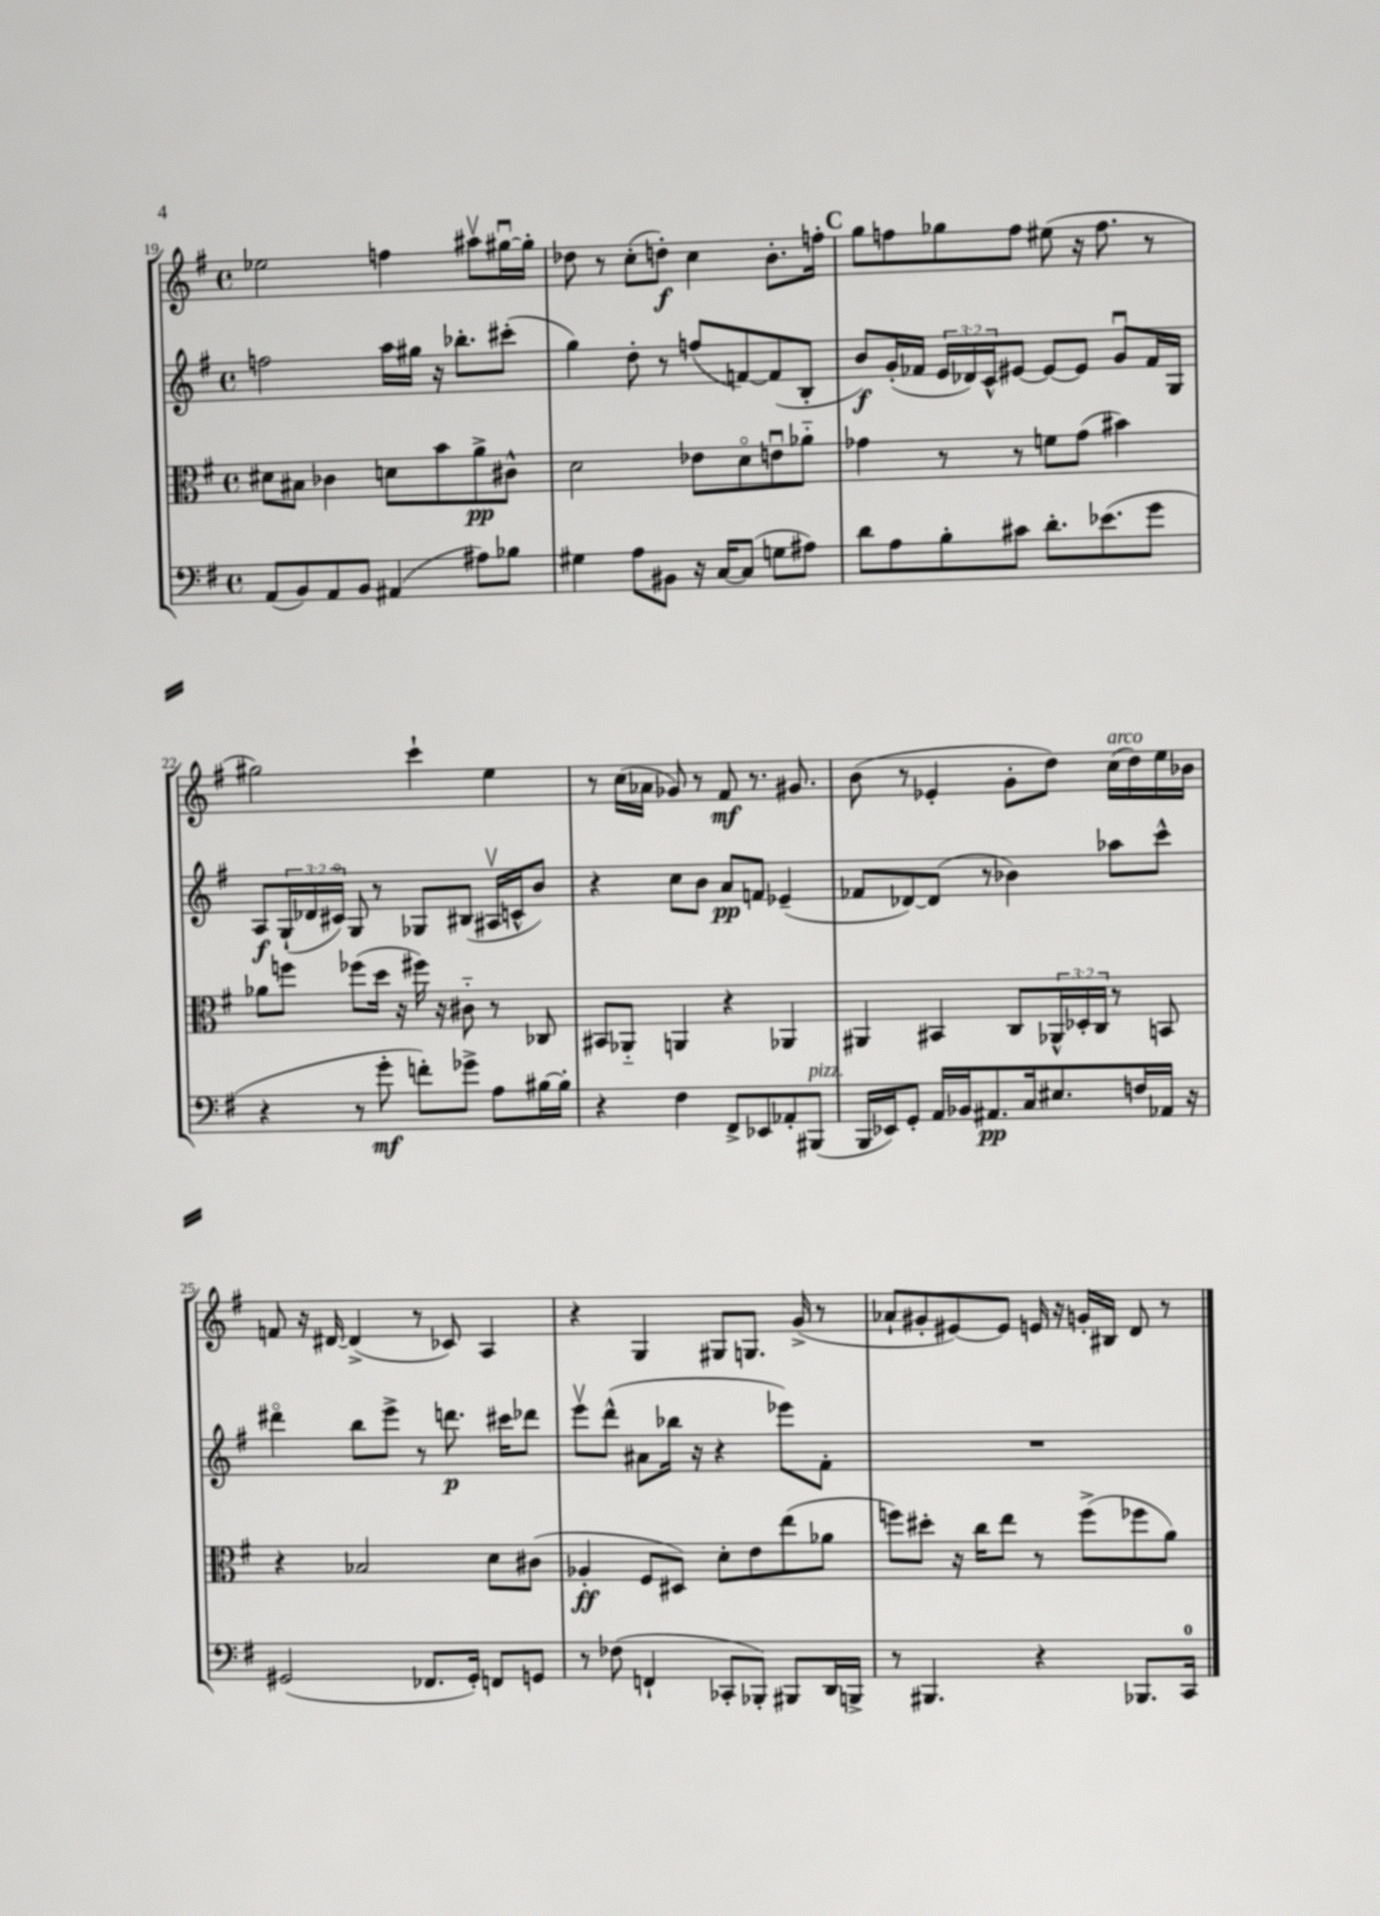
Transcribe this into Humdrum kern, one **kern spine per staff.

**kern	**dynam	**kern	**dynam	**kern	**dynam	**kern	**dynam
*part4	*part4	*part3	*part3	*part2	*part2	*part1	*part1
*staff4	*staff4	*staff3	*staff3	*staff2	*staff2	*staff1	*staff1
*clefF4	*	*clefC3	*	*clefG2	*	*clefG2	*
*k[f#]	*	*k[f#]	*	*k[f#]	*	*k[f#]	*
*M4/4	*	*M4/4	*	*M4/4	*	*M4/4	*
*met(c)	*	*met(c)	*	*met(c)	*	*met(c)	*
=19	=19	=19	=19	=19	=19	=19	=19
(8AA/L	.	8d#X\L	.	2ffn\	.	2ee-X\	.
8BB/)	.	8B#X\J	.	.	.	.	.
8AA/	.	4c-X\	.	.	.	.	.
8BB/J	.	.	.	.	.	.	.
(4AA#X/	.	8dn\L	.	16aa\LL	.	4ffn\	.
.	.	.	.	16gg#X\JJ	.	.	.
.	.	8b\	.	16r	.	.	.
.	.	.	.	8.bb-X'\L	.	.	.
8A#X\L)	.	8a^\	pp	.	.	8aa#Xv\L	.
8B-X\J	.	8c#X^^\J	.	(8ccc#X'\J	.	[16gg#Xu\L	.
.	.	.	.	.	.	16gg#'\JJ]	.
=20	=20	=20	=20	=20	=20	=20	=20
4G#X\	.	2d\	.	4gg\)	.	8dd-X\	.
.	.	.	.	.	.	8r	.
8A\L	.	.	.	8dd'\	.	(8cc'\L	.
8BB#X\J	.	.	.	8r	.	8ddn'\J)	f
16r	.	8e-X\L	.	(8ffn/L	.	4cc\	.
[16C/KL	.	.	.	.	.	.	.
(8C/J]	.	8d\	.	[8fn/)	.	.	.
8Gn\L	.	8enu\	.	(8f/]	.	8.b'\L	.
8A#X\J)	.	8a-X\J	.	8B'/J	.	.	.
.	.	.	.	.	.	16ffn'\Jk	.
!!LO:REH:place=s1:t=C
=21	=21	=21	=21	=21	=21	=21	=21
8d\L	.	4g-X\	.	8b/L)	f	8gg\L	.
8A\	.	.	.	(16g'/L	.	8ffn\	.
.	.	.	.	16f-X/JJ	.	.	.
8B'\	.	8r	.	24e/LL	.	8gg-X\	.
.	.	.	.	24d-X/)	.	.	.
.	.	.	.	24c^^/J	.	.	.
8c#X\J	.	8r	.	[8e#X/J	.	8ff\J	.
8.d'\L	.	8fn\L	.	8e#/L_	.	(8ee#X\	.
.	.	(8g-\J	.	8e#/J]	.	16r	.
(8.e-X\	.	.	.	.	.	8.ff\	.
.	.	4b#X\)	.	8gu/L	.	.	.
8g\J	.	.	.	16f-/L	.	8r	.
.	.	.	.	16G/JJ	.	.	.
!!LO:LB:g=z
=22	=22	=22	=22	=22	=22	=22	=22
4r	.	8a-X\L	.	8A/L	f	2gg#X\)	.
.	.	8ffn\J	.	(24G`/L	.	.	.
.	.	.	.	24d-X/	.	.	.
.	.	.	.	24c#X/JJ)	.	.	.
8r	.	(8ff-X\L	.	8G/	.	.	.
8g'\	mf	16dd\Jk	.	8r	.	.	.
.	.	16r	.	.	.	.	.
8fn'\L)	.	16ff#X\)	.	8G-X/L	.	4ccc`\	.
.	.	16r	.	.	.	.	.
8g-X^\J	.	8c#X\	.	(8B#X/J	.	.	.
8A\L	.	8r	.	16A#Xv/LL	.	4ee\	.
.	.	.	.	16cn^^/J	.	.	.
[16B#X\L	.	8C-X/	.	8b/J)	.	.	.
16B#'\JJ]	.	.	.	.	.	.	.
=23	=23	=23	=23	=23	=23	=23	=23
4r	.	8BB#X/L	.	4r	.	8r	.
.	.	8AA-X/J	.	.	.	(16cc\LL	.
.	.	.	.	.	.	16a-X\JJ	.
4F#\	.	4AAn/	.	8cc\L	.	8g-X/)	.
.	.	.	.	8b\J	.	8r	.
8FF#^/L	.	4r	.	8a/L	pp	8f#/	mf
8EE-X/	.	.	.	8fn/J	.	8.r	.
8AA-X'/	.	4AA-X/	.	(4e-X~/	.	.	.
.	.	.	.	.	.	8.g#X/	.
!LO:TX:a:i:t=pizz.	!	!	!	!	!	!	!
(8BBB#X/J	.	.	.	.	.	.	.
=24	=24	=24	=24	=24	=24	=24	=24
16BBB/LL	.	4AA#X/	.	8f-X/L	.	(8b\	.
16EE-X/J)	.	.	.	.	.	.	.
8GG'/J	.	.	.	[8d-X/)	.	8r	.
16AA/LL	.	4BB#X/	.	(8d-/J]	.	4e-X'/	.
16BB-X/J	.	.	.	.	.	.	.
8.AA#X/	pp	.	.	8r	.	.	.
.	.	8C/L	.	4b-X\)	.	8g'\L	.
16C/k	.	.	.	.	.	.	.
8.E#X/	.	24AA-X^^/L	.	.	.	8dd\J)	.
.	.	24D-X'/	.	.	.	.	.
.	.	24C/JJ	.	.	.	.	.
!	!	!	!	!	!	!LO:TX:a:i:t=arco	!
.	.	8r	.	8aa-X\L	.	(16cc\LL	.
16Fn/L	.	.	.	.	.	16dd\)	.
16AA-X/JJ	.	8BBn/	.	8ccc^^\J	.	16ee\	.
16r	.	.	.	.	.	16b-X\JJ	.
!!LO:LB:g=z
=25	=25	=25	=25	=25	=25	=25	=25
(2GG#X/	.	4r	.	4ddd#X\	.	8fn/	.
.	.	.	.	.	.	16r	.
.	.	.	.	.	.	[16d#X/	.
.	.	2B-X/	.	8bb\L	.	(4d#^/]	.
.	.	.	.	8eee^\J	.	.	.
8.FF-X/L	.	.	.	8r	.	8r	.
.	.	.	.	8.dddn\	p	8c-X/)	.
16GG#'/Jk)	.	.	.	.	.	.	.
8FFn/L	.	8d\L	.	.	.	4A/	.
.	.	.	.	16ccc#X\KL	.	.	.
8GGn/J	.	(8c#X\J	.	8ddd-X\J	.	.	.
=26	=26	=26	=26	=26	=26	=26	=26
8r	.	4A-X'/	ff	8eeev\L	.	4r	.
(8F-X\	.	.	.	(8ddd^^\J	.	.	.
4FFn`/	.	8F#/L	.	8a#X\L	.	4G/	.
.	.	8D#X/J)	.	16bb-X\Jk	.	.	.
.	.	.	.	16r	.	.	.
8CC-X'/L	.	8d'\L	.	4r	.	8G#X/L	.
8BBB-X'/J)	.	8e\	.	.	.	8.Gn/J	.
8BBB#X/L	.	(8ee\	.	8eee-X\L)	.	.	.
.	.	.	.	.	.	(16g^/	.
16DD/L	.	8a-X\J	.	8f#'\J	.	8r	.
16BBBn^/JJ	.	.	.	.	.	.	.
=27	=27	=27	=27	=27	=27	=27	=27
8r	.	8ffn\L)	.	1r	.	8a-X`/L	.
4.BBB#X/	.	8dd#X'\J	.	.	.	8g#X'/	.
.	.	16r	.	.	.	[8e#X/)	.
.	.	16cc\KL	.	.	.	.	.
.	.	8ee\J	.	.	.	8e#/J]	.
4r	.	8r	.	.	.	16en/	.
.	.	.	.	.	.	16r	.
.	.	(8ff^\L	.	.	.	16gn'/LL	.
.	.	.	.	.	.	16B#X/JJ	.
8.BBB-X/L	.	8ff-X\	.	.	.	8d/	.
.	.	8a\J)	.	.	.	8r	.
16CC/Jk	.	.	.	.	.	.	.
==	==	==	==	==	==	==	==
*-	*-	*-	*-	*-	*-	*-	*-
